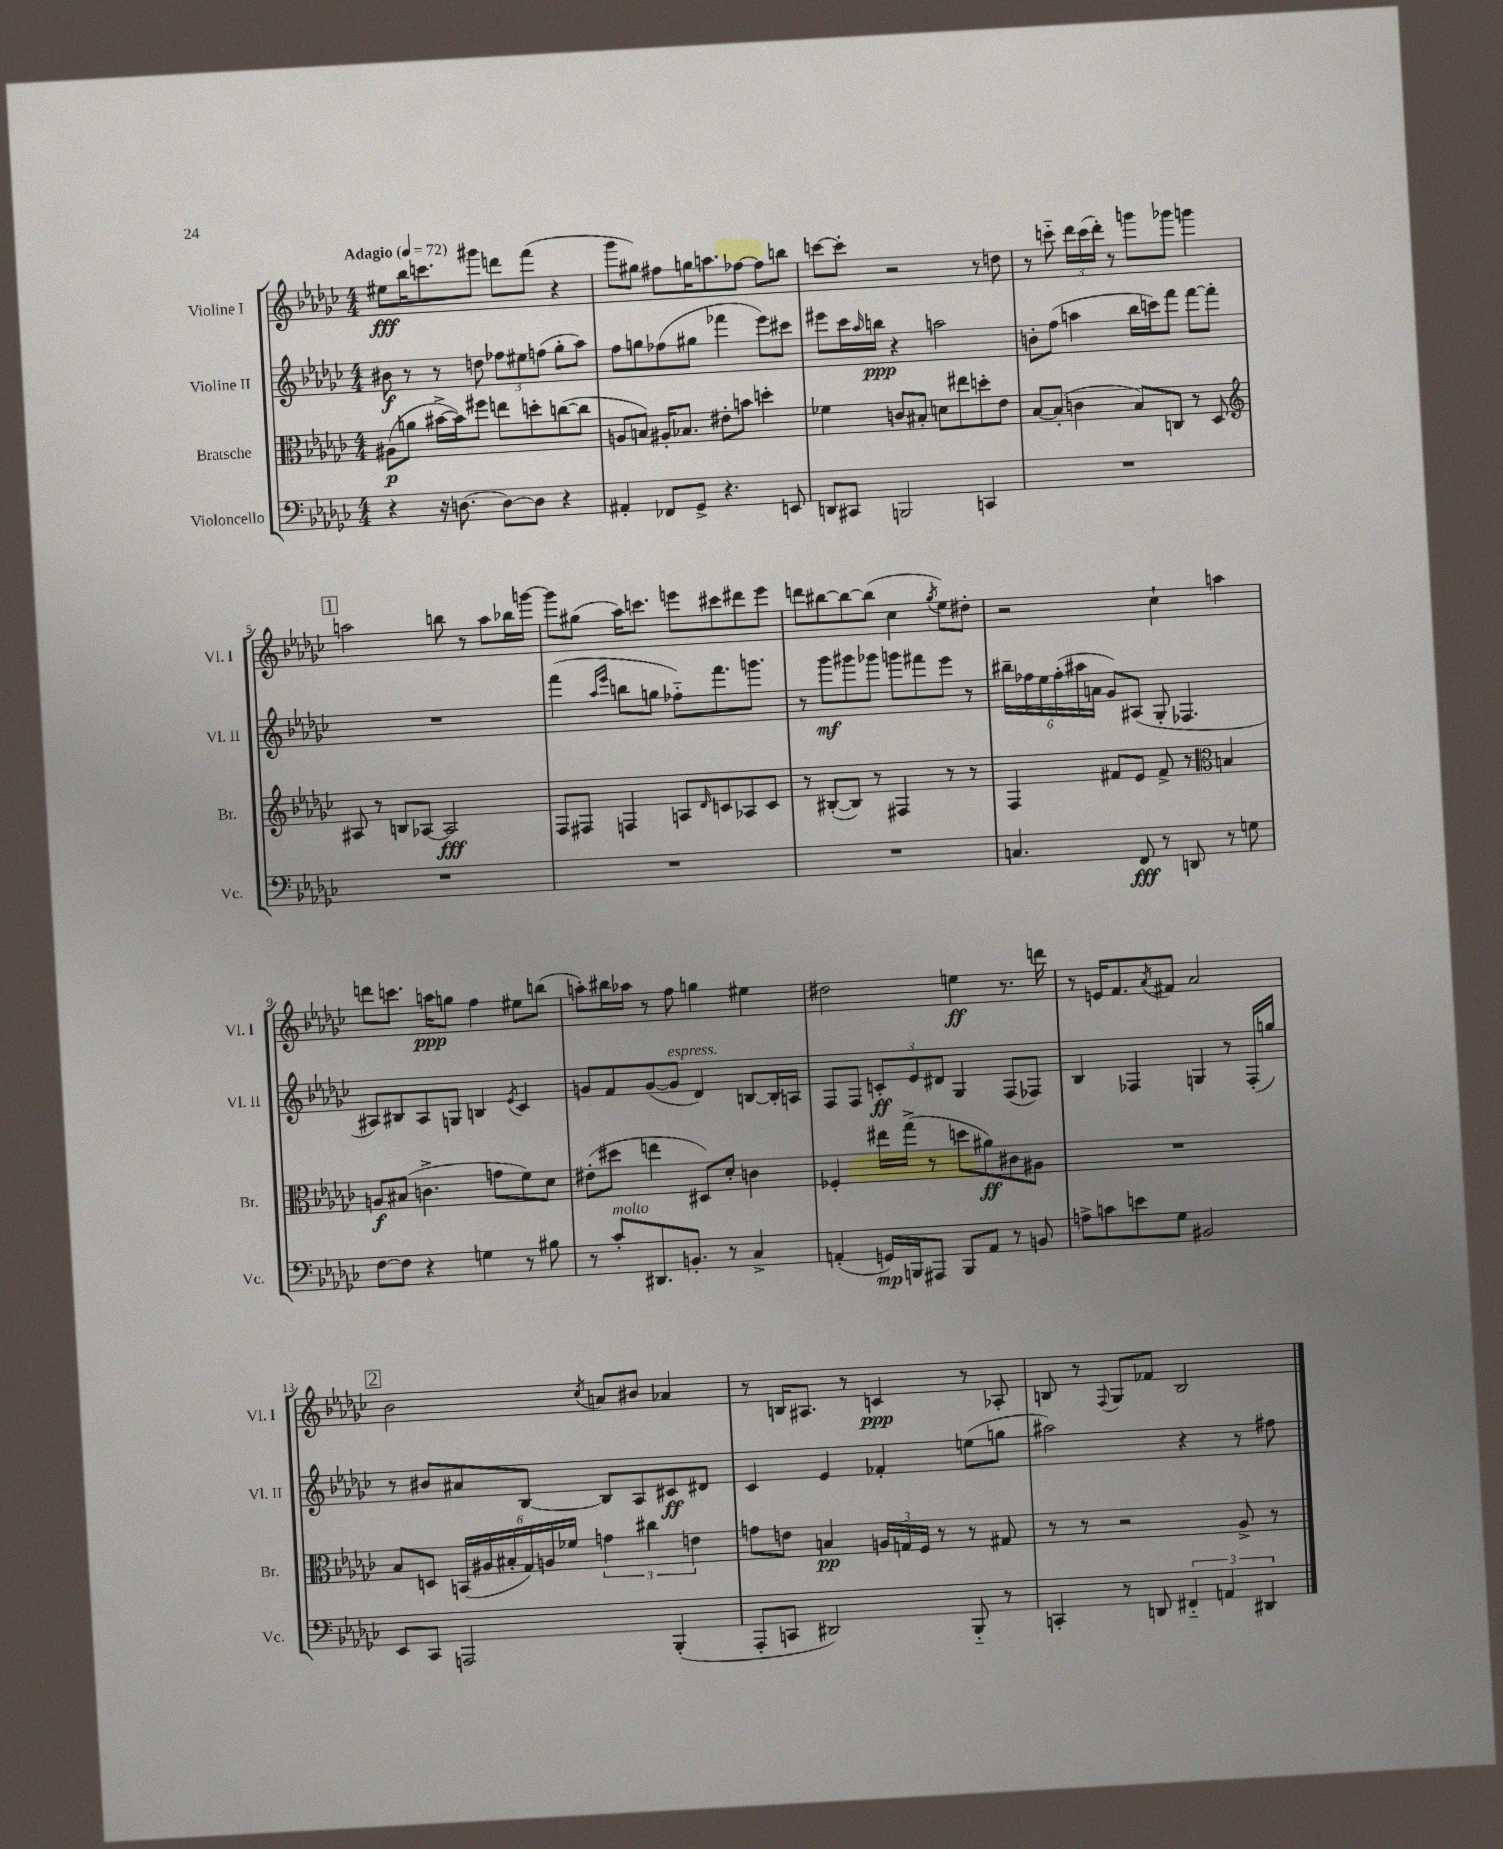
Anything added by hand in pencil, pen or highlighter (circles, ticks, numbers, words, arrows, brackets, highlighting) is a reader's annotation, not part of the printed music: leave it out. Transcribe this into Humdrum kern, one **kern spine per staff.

**kern	**kern	**kern	**kern
*staff4	*staff3	*staff2	*staff1
*clefF4	*clefC3	*clefG2	*clefG2
*k[b-e-a-d-g-c-]	*k[b-e-a-d-g-c-]	*k[b-e-a-d-g-c-]	*k[b-e-a-d-g-c-]
*M4/4	*M4/4	*M4/4	*M4/4
*MM72	*MM72	*MM72	*MM72
4r	(8A#\L	8b#\	8ee#\L
.	8a\J	8r	16bb-\K
.	.	.	8.ccc\
16r	[16b#^\LL	8r	.
[8.D\	16b#\]J)	.	.
.	8ff#\J	8dd\	8ggg#\J
8D\_L	8ee\L	12ff-\L	8ddd\L
.	.	12ee#\	.
8D\]J	8dd'\	.	(8fff\J
.	.	(12ff\J	.
4r	([8cc\	8gg-'\L	4r
.	8cc\]J	8aa-\J)	.
=	=	=	=
4AA#'/	8A/L	8ff\L	8ggg-\L
.	8B/J)	8gg\	8gg#\J)
8FF-/L	16A#'/LK	(8ff-\	8ff#\L
.	8.B-/J	.	.
8GG-^/J	.	8gg#\J	16gg\K
.	.	.	8.aa\
4.r	8e#'\L	4fff-\	.
.	8b\J	.	[8ff-\J
.	4dd'\	8eee-\L)	8ff-\]L
8EE/	.	8ccc#\J	8bb\J
=	=	=	=
8DD/L	4f-\	8eee#\L	[8ccc\L
8CC#/J	.	16ccc-\L	8ccc'\]J
.	.	16qqaa-/	.
.	.	16bb\JJ	.
2BBB/	8c/L	4r	2r
.	8B#'/J	.	.
.	8d\L	2aa\	.
.	8ee#\	.	.
4CC/	8dd'\	.	8r
.	8e-\J	.	8dd\
=	=	=	=
1r	[8B-/L	8b'\L	8r
.	(8B-'/]J	(8ff\J	8ccc'~\
.	4c\	4aa\	24ddd-\LL
.	.	.	(24ccc\
.	.	.	24ddd-'\JJ)
.	.	.	8r
.	8B-/L)	16bb-\LL	8ggg\L
.	.	16ccc\J)	.
.	8C/J	8fff\J	8ggg-\J
.	8r	[8fff\L	4ggg\
.	8D-/	8fff'\]J	.
=	=	=	=
*	*clefG2	*	*
1r	8A#/	1r	2aa\
.	8r	.	.
.	8B/L	.	.
.	[8A-/J	.	.
.	2A-/]	.	8bb\
.	.	.	8r
.	.	.	8aa\L
.	.	.	16bb-\L
.	.	.	[16ggg\JJ
=	=	=	=
1r	8F/L	(4fff\	8ggg\]L
.	8F#/J	.	(8gg#\J
.	.	16qqaa-/LL	.
.	.	16qqeee-/JJ	.
.	4F/	8bb\L	16aa-\LK)
.	.	.	8.ccc\J
.	.	8gg\J	.
.	8A/L	8ff-'~\L)	8eee\L
.	16qqd-/	.	.
.	8c/	8.fff\	8ccc#\
.	8A-/	.	8ddd#\
.	.	8.ggg\J	.
.	8c/J	.	8eee\J
=	=	=	=
1r	8r	8r	8ddd\L
.	([8B#'/L	8ggg-\L	[8bb#\
.	8B#/]J)	8ggg#\	8bb#\_
.	8r	8ggg-\J	(8bb#\]J
.	4F#/	8ggg\L	4cc-\
.	.	8fff#\	.
.	.	.	8qgg-/
.	8r	8eee-\J	8ee-\L)
.	8r	8r	8dd#'\J
=	=	=	=
4.C/	4F/	24bb#~\LL	2r
.	.	24ff-\	.
.	.	24ee-\	.
.	.	(24ff-'\	.
.	.	24aa#\	.
.	.	24a\JJ	.
.	8f#/L	8g-/L)	.
8FF/	8e-/J	(8A#/J	.
8r	8f#^/	8G-'/	4cc-`\
8DD/	8r	4.F-/	.
*	*clefC3	*	*
8r	4B/	.	4aa\
8G\	.	.	.
=	=	=	=
[8F\L	8A/L	8A#/L)	8ddd\L
8F\]J	(8B#/J	8B#/	8.ccc\J
4r	4.c^\	8A#/	.
.	.	.	16aa\LK
.	.	8G/J	8gg\J
4G\	.	4B/	4ff\
.	8g\L	.	.
.	.	8qe-/	.
8r	8f\)	4c-/	8ee#\L
8B#\	8d-\J	.	(8bb\J
=	=	=	=
8r	(8e#'\L	8g/L	8aa'\L)
8c-'/L	8dd#\J	8f/	16bb#\L
.	.	.	16aa-\JJ
8.DD#/	4ee\	([8g/	8r
.	.	8g/]J	8ff\
8.BB'/J	.	.	.
.	8D#/L)	4d-/)	4gg\
8r	8d-'/J	.	.
4C-^/	4c\	[8B/L	4ee#\
.	.	16B'/]L	.
.	.	16A/JJ	.
=	=	=	=
(4AA'/	4F-'/	8F/L	2dd#\
.	.	8F/J	.
16GG/LL)	16ee#\LL	12c'/L	.
16BBB/J	(16gg-^\JJ	.	.
.	.	12e-/	.
8AAA#/J	8r	.	.
.	.	12d#/J	.
8BBB/L	8dd\L	4G-/	4ee\
8AA/J	8a#\)	.	.
8r	8c#\	(8F/L	8.r
8BB/	8A#\J	8F-/J)	.
.	.	.	16ddd\
=	=	=	=
8A^\L	1r	4B-/	8r
8c\	.	.	16e/LK
.	.	.	8.f/
8e\	.	4F-/	.
.	.	.	8qa-/
8G-\J	.	.	8f#/J
2BB#/	.	4G/	2a-/
.	.	8r	.
.	.	(16F-'/LL	.
.	.	16gg/JJ)	.
=	=	=	=
8EE-/L	8B-/L	8r	2b-\
8CC-/J	8D/J	8b#/L	.
2AAA/	(24BB/LL	8a#/	.
.	24A#/	.	.
.	24B#'/	.	.
.	24G-/)	[8B-/J	.
.	24A/	.	.
.	24f-/JJ	.	.
.	.	.	8qcc-/
.	6g\	8B-/]L	8a/L
.	.	8A-/	8b#/J
.	6cc#\	.	.
(4BBB-'/	.	8c#/	4a-/
.	6e\	.	.
.	.	8d#/J	.
=	=	=	=
8AAA-'/L	8g\L	4c-/	8r
8CC/J	8e\J	.	16B/LK
.	.	.	8.A#/J
2DD#/)	4B/	4e-/	.
.	.	.	8r
.	24A/LL	4f-'/	4c/
.	24G/	.	.
.	24F/JJ	.	.
.	8r	.	.
8BBB-'~/	8r	(8ee\L	8r
8r	8G#/	8gg\J	8A-'/
=	=	=	=
4CC'/	8r	2aa#\)	8B/
.	8r	.	8r
.	.	.	8qqF/
8r	2r	.	8G-/L
8DD/	.	.	8f-/J
6FF#'~/	.	4r	2B/
6AA/	.	.	.
.	8A-^/	8r	.
6DD#/	.	.	.
.	8r	8ff#\	.
==	==	==	==
*-	*-	*-	*-
